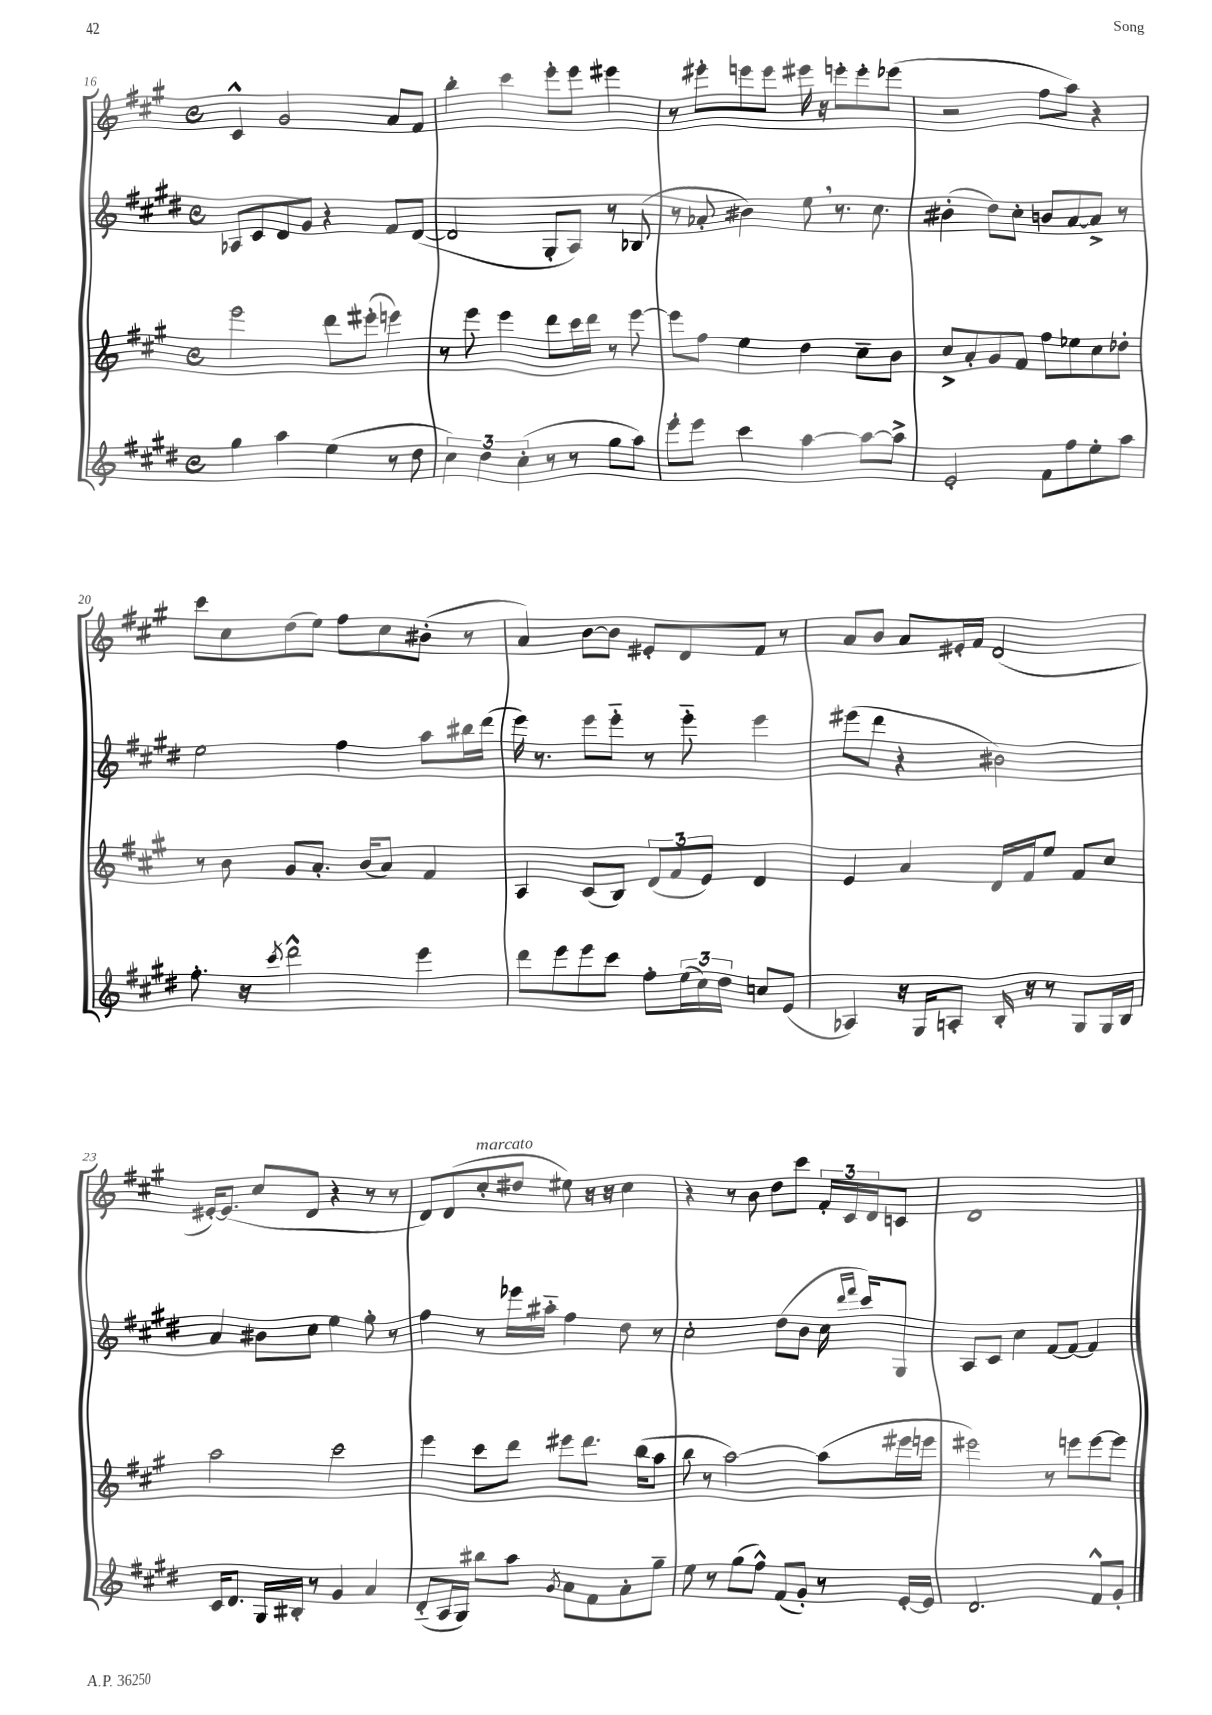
<<
\new StaffGroup <<
\new Staff = "s0" {
    \clef treble \key a \major \defaultTimeSignature \time 4/4
    cis'4-^ gis'2 a'8 fis'8 |
    b''4-. cis'''4 e'''8-. e'''8 eis'''4 |
    r8 eis'''8-. e'''8 e'''8 eis'''16 r16 e'''8-. e'''8-. ees'''8( |
    r2 fis''8 a''8) r4 |
    cis'''8 cis''8 d''8( e''8) fis''8 cis''8 bis'8-.( r8 |
    a'4) b'8~ b'8 eis'8-. d'8 fis'8 r8 |
    a'8 b'8 a'8 eis'16-. fis'16 d'2( |
    eis'16~-.) eis'8.( cis''8 d'8 r4 r8 r8 |
    d'8) d'8( cis''8-.^\markup { \italic "marcato" } dis''8 eis''8) r16 r16 cis''4 |
    r4 r8 b'8 d''8 cis'''8 \tuplet 3/2 { fis'16-. cis'16 d'16 } c'8 |
    d'1 \bar "|." |
}
\new Staff = "s1" {
    \clef treble \key e \major \defaultTimeSignature \time 4/4
    aes8 cis'8 dis'8 gis'8 r4 fis'8 dis'8~( |
    dis'2 gis8-. a8) r8 bes8( |
    r8 aes'8-. bis'4) e''8 \breathe r8. cis''8. |
    bis'4-.( dis''8) cis''8-. b'8 a'8~ a'8-> r8 |
    e''2 fis''4 a''8 bis''16 dis'''16( |
    e'''16) r8. e'''8 e'''8-_ r8 e'''8-_ e'''4 |
    eis'''8( dis'''8 r4 bis'2) |
    a'4 bis'8 cis''8 e''4 gis''8-. r8 |
    fis''4 r8 ees'''16 ais''16-_ fis''4 dis''8 r8 |
    cis''2-. dis''8( b'8 cis''16 \grace { dis'''16 fis'''16 } cis'''16) gis8 |
    a8 cis'8 cis''4 fis'8~ fis'8~ fis'4 \bar "|." |
}
\new Staff = "s2" {
    \clef treble \key a \major \defaultTimeSignature \time 4/4
    e'''2 d'''8 eis'''8-.( e'''4) |
    r8 e'''8 e'''4 d'''8 cis'''16 d'''16 r8 e'''8~ |
    e'''8 fis''8 e''4 d''4 cis''8-- b'8 |
    cis''8-> a'8-. gis'8 fis'8 fis''8 ees''8 cis''8 des''8-. |
    r8 b'8 gis'8 a'8.-. b'16( a'8) fis'4 |
    a4 cis'8( b8) \tuplet 3/2 { d'8( fis'8 e'8) } d'4 |
    e'4 a'4 d'16 fis'16 e''8 fis'8 cis''8 |
    a''2 cis'''2 |
    e'''4 cis'''8 d'''8 eis'''8 d'''8. b''16( a''8 |
    b''8 r8 a''2~) a''8( eis'''16 e'''16 |
    eis'''2) r8 e'''8 e'''8~ e'''8 \bar "|." |
}
\new Staff = "s3" {
    \clef treble \key e \major \defaultTimeSignature \time 4/4
    gis''4 a''4 e''4( r8 dis''8 |
    \tuplet 3/2 { cis''4) dis''4 cis''4-.( } r8 r8 gis''8 a''8) |
    e'''8-. e'''8 cis'''4 a''4~ a''8~ a''8-> |
    e'2-. fis'8 fis''8 e''8-. a''8 |
    fis''8.-. r16 \acciaccatura { cis'''8 } dis'''2-^ e'''4 |
    dis'''8 e'''8 e'''8 cis'''8 fis''8-. \tuplet 3/2 { e''16( cis''16) dis''16 } c''8 e'8( |
    aes4) r16 gis16 a8-. b16-. r16 r8 gis8 gis16 b16 |
    cis'16 dis'8. gis16 bis16-. r8 gis'4 a'4 |
    dis'8-_( a16 gis16) bis''8 a''8 \acciaccatura { gis'8 } a'8 fis'8 a'8-. gis''8-- |
    e''8 r8 gis''8( fis''8-^) fis'8( gis'8-.) r8 e'16~-. e'16 |
    dis'2. fis'8-^ gis'8-. \bar "|." |
}
>>
>>
\layout { \context { \Score currentBarNumber = #16 } }
